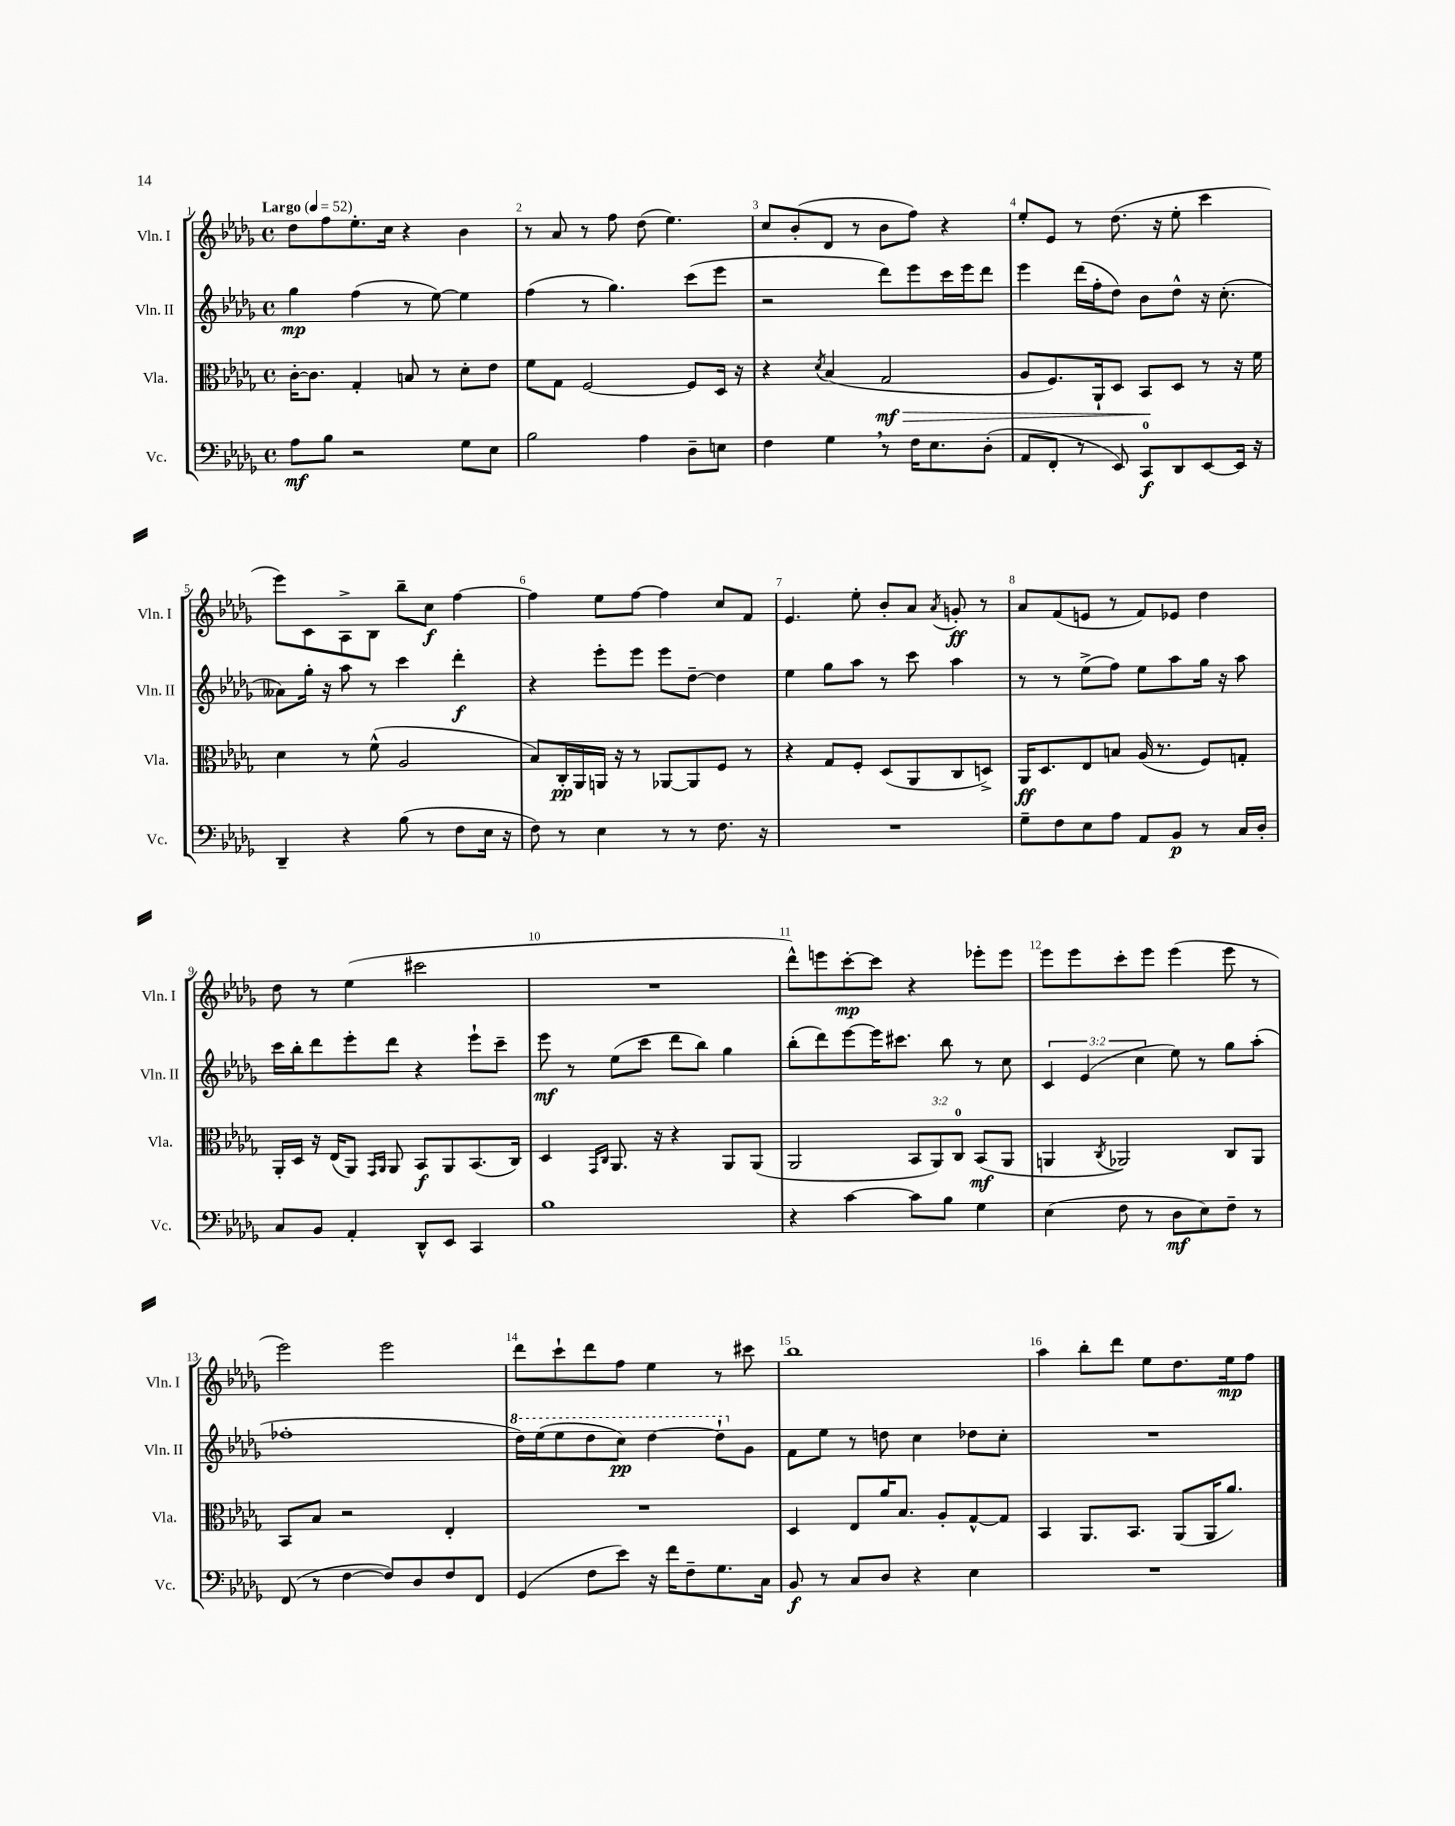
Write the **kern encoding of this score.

**kern	**kern	**kern	**kern
*staff4	*staff3	*staff2	*staff1
*clefF4	*clefC3	*clefG2	*clefG2
*k[b-e-a-d-g-]	*k[b-e-a-d-g-]	*k[b-e-a-d-g-]	*k[b-e-a-d-g-]
*M4/4	*M4/4	*M4/4	*M4/4
*met(c)	*met(c)	*met(c)	*met(c)
*MM52	*MM52	*MM52	*MM52
8A-	[16c'	4gg-	8dd-
.	8.c]	.	.
8B-	.	.	8ff
2r	4G-'	(4ff	8.ee-'
.	.	.	16cc
.	8B	8r	4r
.	8r	[8ee-)	.
8G-	8d-'	4ee-]	4b-
8E-	8e-	.	.
=	=	=	=
2B-	8f	(4ff	8r
.	8G-	.	8a-
.	[2F	8r	8r
.	.	4.gg-)	8ff
4A-	.	.	(8dd-
.	.	.	4.ee-)
8D-~	8F]	(8ccc	.
8E	16D-	8eee-	.
.	16r	.	.
=	=	=	=
4F	4r	2r	8cc
.	.	.	(8b-'
.	8qd-	.	.
4G-	(4B-	.	8d-
.	.	.	8r
8r	2G-	8ddd-)	8b-
16F	.	8eee-	8ff)
8.E-	.	.	.
.	.	16ccc	4r
.	.	16eee-	.
(8D-'	.	8ddd-	.
=	=	=	=
8AA-	8A-	4eee-	8ee-'
8FF'	8.F)	.	8e-
8r	.	(16ddd-	8r
.	16AA-`	16ff'	.
8EE-)	8D-	8dd-)	(8.dd-
8CC	8BB-	8b-	.
.	.	.	16r
8DD-	8D-	8dd-^^	8ee-'
[8EE-	8r	16r	4ccc
.	.	(8.cc'	.
16EE-]	16r	.	.
16r	16f	.	.
=	=	=	=
4DD-~	4d-	8a--)	8eee-)
.	.	16gg-'	8c
.	.	16r	.
4r	8r	8aa-	8A-^
.	(8f^^	8r	8B-
(8B-	2A-	4ccc	8bb-~
8r	.	.	8cc
8F	.	4ddd-'	[4ff
16E-	.	.	.
16r	.	.	.
=	=	=	=
8F)	8B-)	4r	4ff]
8r	16C'	.	.
.	16AA-	.	.
4E-	16AA	8eee-'	8ee-
.	16r	.	.
.	8r	8eee-	[8ff
8r	[8AA-	8eee-	4ff]
8r	8AA-]	[8dd-~	.
8.F	8F	4dd-]	8cc
.	8r	.	8f
16r	.	.	.
=	=	=	=
1r	4r	4ee-	4.e-
.	8G-	8gg-	.
.	8F'	8aa-	8ee-'
.	(8D-	8r	8b-'
.	8AA-	8ccc	8a-
.	.	.	8qa-
.	8C	4aa-	8g'
.	8D^)	.	8r
=	=	=	=
8G-~	16AA-	8r	8a-
.	8.D-	.	.
8F	.	8r	(8f
8E-	8E-	(8ee-^	8e
8A-	8B	8ff)	8r
8AA-	(16A-	8ee-	8f)
.	8.r	.	.
8BB-	.	8aa-	8e-
8r	8F)	16gg-	4dd-
.	.	16r	.
16C	8G'	8aa-	.
16D-'	.	.	.
=	=	=	=
8C	16AA-'	16ccc	8dd-
.	16D-	16bb-'	.
8BB-	16r	8ddd-	8r
.	(16E-	.	.
4AA-'	8AA-)	8eee-'	(4ee-
.	16qqGG-	.	.
.	16qqAA-	.	.
.	8AA-	8ddd-	.
8DD-^^	8BB-	4r	2ccc#
8EE-	8AA-	.	.
4CC	(8.BB-	8eee-`	.
.	.	8ccc~	.
.	16C)	.	.
=	=	=	=
1B-	4D-	8eee-	1r
.	.	8r	.
.	16qqGG-	.	.
.	16qqC	.	.
.	8.AA-	(8ee-	.
.	.	8ccc	.
.	16r	.	.
.	4r	8ddd-	.
.	.	8bb-)	.
.	8AA-	4gg-	.
.	(8AA-	.	.
=	=	=	=
4r	2AA-	(8bb-'	8ddd-^^)
.	.	8ddd-)	8eee
[4c	.	[8eee-	[8ccc'
.	.	16eee-]	8ccc]
.	.	8.ccc#	.
8c]	12BB-	.	4r
.	12AA-)	.	.
8B-	.	8bb-	.
.	12C	.	.
4G-	(8BB-	8r	8eee-'
.	8AA-	8cc	8eee-
=	=	=	=
(4E-	4AA	6c	8eee-
.	.	.	8eee-
.	.	(6e-	.
.	8qC	.	.
8F	2AA-)	.	8ccc'
.	.	6cc	.
8r	.	.	8eee-
8D-	.	8ee-)	(4eee-
8E-)	.	8r	.
8F~	8C	8gg-	8eee-
8r	8AA-	(8aa-'	8r
=	=	=	=
(8FF	8BB-	1ff-'	2eee-)
8r	8B-	.	.
[4F	2r	.	.
8F])	.	.	2eee-
8D-	.	.	.
8F	4E-'	.	.
8FF	.	.	.
=	=	=	=
(4GG-	1r	16ddd-)	8ddd-
.	.	(16eee-	.
.	.	8eee-	8ccc`
8F	.	8ddd-	8ddd-
8e-)	.	8ccc)	8ff
16r	.	[4ddd-	4ee-
16f	.	.	.
8F~	.	.	.
8.G-	.	8ddd-`]	8r
.	.	8g-	8ccc#
16C	.	.	.
=	=	=	=
8BB-	4D-	8f	1bb-
8r	.	8ee-	.
8C	8E-	8r	.
8D-	16a-	8dd	.
.	8.B-	.	.
4r	.	4cc	.
.	8A-'	.	.
4E-	[8G-^^	8dd-	.
.	8G-]	8cc'	.
=	=	=	=
1r	4BB-	1r	4aa-
.	8.AA-	.	8bb-'
.	.	.	8ddd-
.	8.BB-	.	.
.	.	.	8ee-
.	(8AA-	.	8.dd-
.	16AA-	.	.
.	8.a-)	.	16ee-
.	.	.	8ff
==	==	==	==
*-	*-	*-	*-
